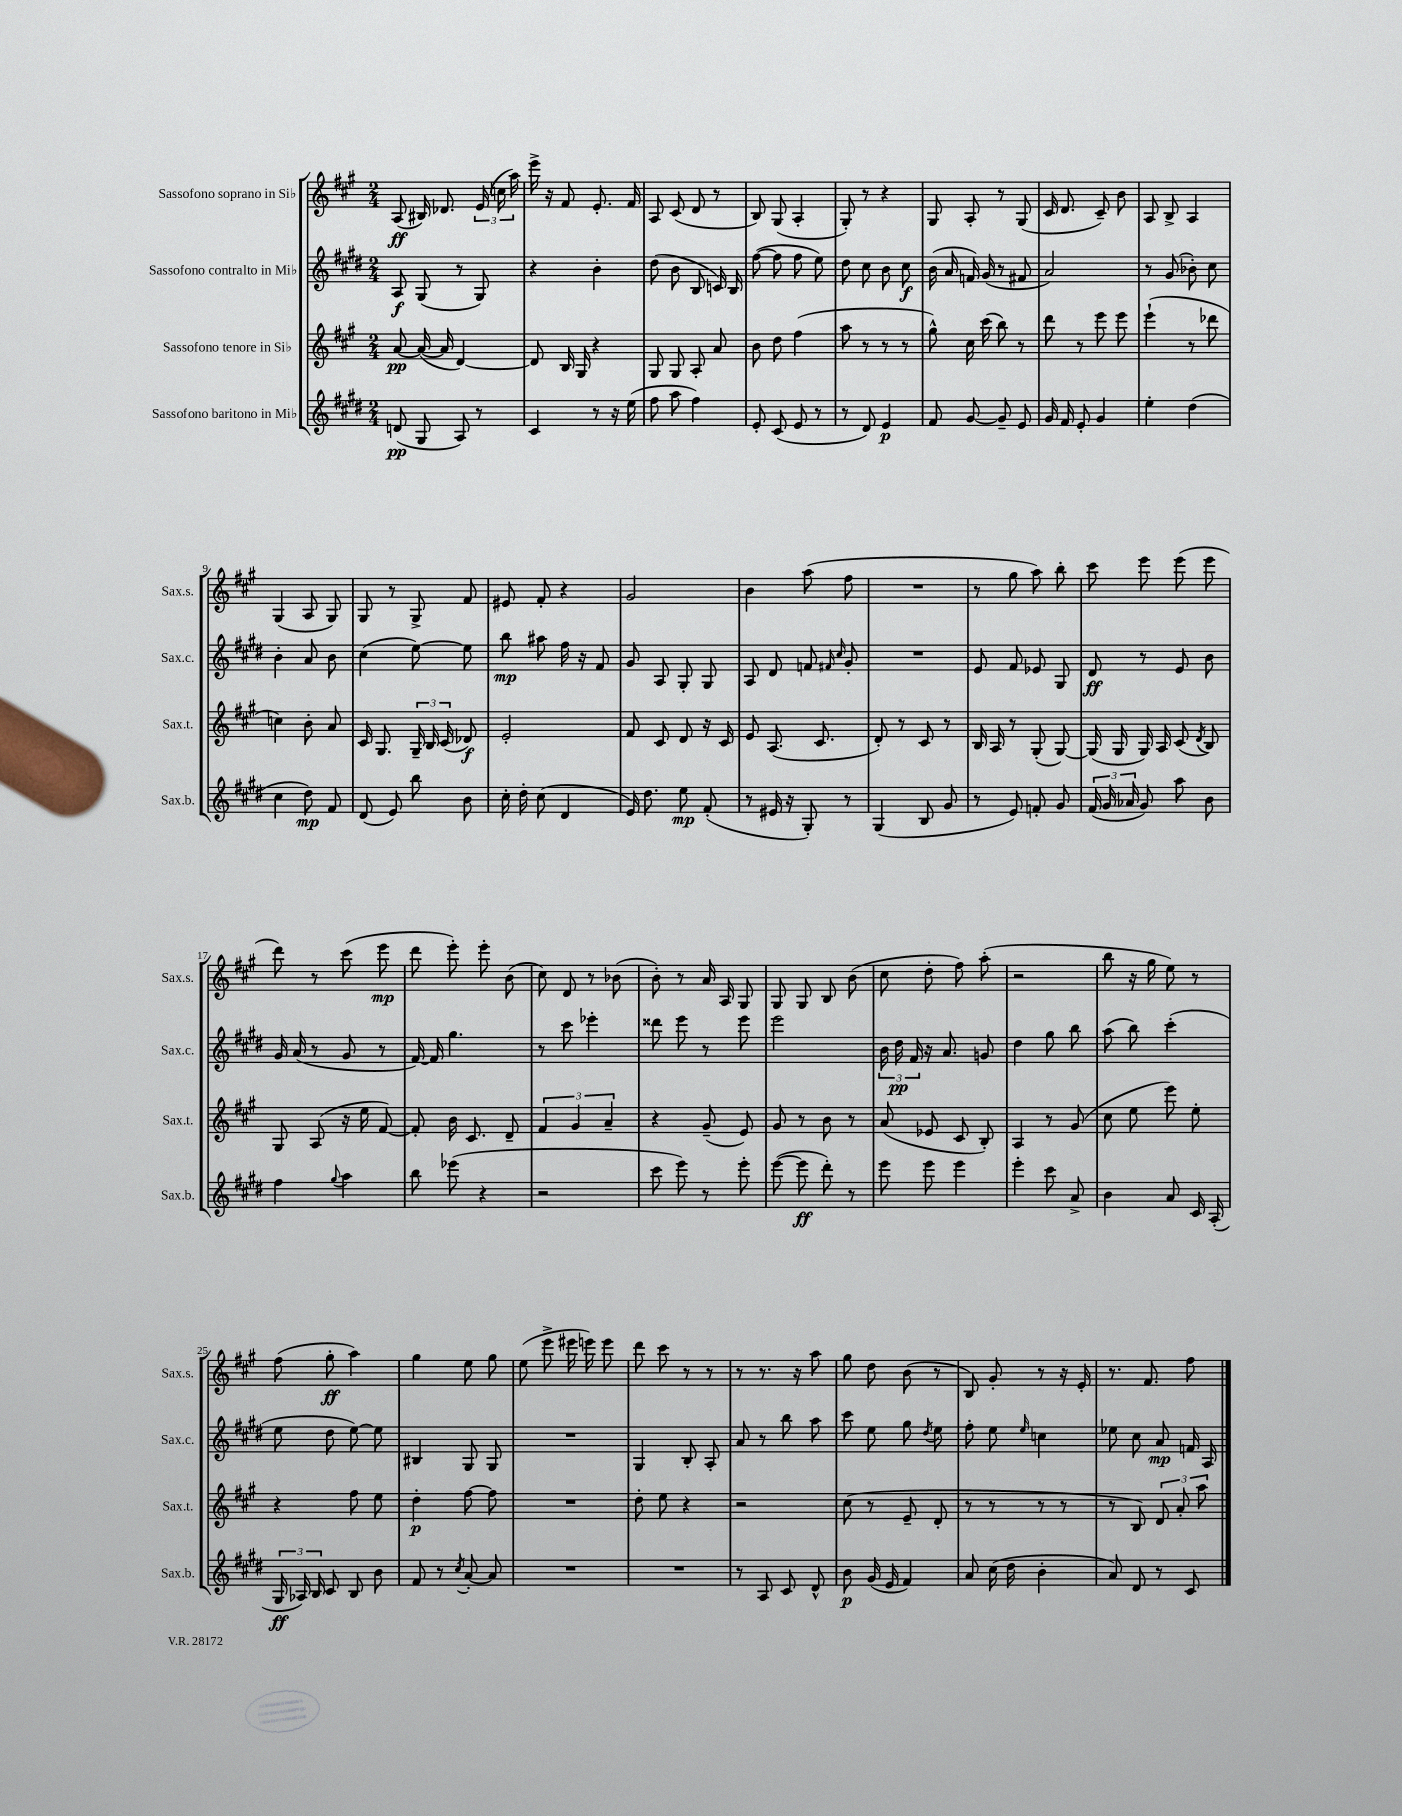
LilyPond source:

<<
\new StaffGroup <<
\new Staff = "s0" \with { instrumentName = "Sassofono soprano in Sib" shortInstrumentName = "Sax.s." } {
    \clef treble \key a \major \numericTimeSignature \time 2/4
    \autoBeamOff a8\ff( bis16) des'8. \tuplet 3/2 { e'16( c''16 a''16) } |
    e'''16-> r16 fis'8 e'8.-. fis'16 |
    a8 cis'8( d'8 r8 |
    b8) gis8( a4-. |
    gis8-.) r8 r4 |
    gis8 a8-. r8 gis8( |
    cis'16 d'8. cis'8--) b'8 |
    a8 b8-> a4 |
    gis4( a8 gis8) |
    gis8 r8 gis8-> fis'8 |
    eis'8 fis'8-. r4 |
    gis'2 |
    b'4 a''8( fis''8 |
    R2 |
    r8 gis''8 a''8) b''8-. |
    cis'''8 e'''8 e'''8( e'''8 |
    d'''8) r8 cis'''8( e'''8\mp |
    d'''8 e'''8-.) e'''8-. b'8( |
    cis''8) d'8 r8 bes'8( |
    b'8-.) r8 a'16 a16 gis8 |
    gis8 gis8 b8 b'8( |
    cis''8 d''8-. fis''8) a''8-.( |
    r2 |
    b''8 r16 gis''16 e''8) r8 |
    fis''8( gis''8-.\ff a''4) |
    gis''4 e''8 gis''8 |
    e''8( e'''8-> eis'''16 e'''16) e'''8 |
    d'''8 cis'''8 r8 r8 |
    r8 r8. r16 a''8 |
    gis''8 d''8 b'8( r8 |
    b8) gis'8-. r8 r16 e'16-. |
    r8. fis'8. fis''8 \bar "|." |
}
\new Staff = "s1" \with { instrumentName = "Sassofono contralto in Mib" shortInstrumentName = "Sax.c." } {
    \clef treble \key e \major \numericTimeSignature \time 2/4
    \autoBeamOff a8\f gis8( r8 gis8) |
    r4 b'4-. |
    dis''8( b'8 b8 c'16) b16 |
    fis''8~( fis''8 fis''8 e''8) |
    dis''8 cis''8 b'8 cis''8\f |
    b'16( a'16 f'16) gis'16( r8 fis'8 |
    a'2) |
    r8 gis'8( bes'8-.) cis''8 |
    b'4-. a'8 b'8 |
    cis''4( e''8~) e''8 |
    b''8\mp ais''8 fis''16 r16 fis'8 |
    gis'8 a8 gis8-. gis8 |
    a8 dis'8 f'8 \grace { fis'16 cis''16 } gis'8-. |
    R2 |
    e'8 fis'8 ees'8 gis8 |
    dis'8\ff r8 e'8 b'8 |
    gis'16 a'16( r8 gis'8 r8 |
    fis'16~) fis'16 gis''4. |
    r8 cis'''8 ees'''4-. |
    disis'''8 e'''8 r8 e'''8 |
    e'''2 |
    \tuplet 3/2 { b'16 dis''16\pp fis'16 } r16 a'8. g'8 |
    dis''4 gis''8 b''8 |
    a''8( b''8) cis'''4-.( |
    e''8 dis''8 e''8~) e''8 |
    bis4 gis8 gis8 |
    R2 |
    gis4 b8-. a8-. |
    a'8 r8 b''8 a''8 |
    cis'''8 e''8 gis''8 \acciaccatura { dis''8 } e''8 |
    fis''8-. e''8 \grace { e''16 } c''4 |
    ees''8 cis''8 a'8\mp f'16 a16 \bar "|." |
}
\new Staff = "s2" \with { instrumentName = "Sassofono tenore in Sib" shortInstrumentName = "Sax.t." } {
    \clef treble \key a \major \numericTimeSignature \time 2/4
    \autoBeamOff a'8~\pp a'16~( a'16 d'4~) |
    d'8 b16 gis16 r4 |
    gis8 gis8 a8-. a'8 |
    b'8 d''8 fis''4( |
    a''8 r8 r8 r8 |
    gis''8-^) cis''16 cis'''16( b''8) r8 |
    d'''8 r8 e'''8 e'''8 |
    e'''4-!( r8 des'''8 |
    c''4) b'8-. a'8 |
    cis'16 gis8. \tuplet 3/2 { gis16-- b16 cis'16( } des'8\f) |
    e'2-. |
    fis'8 cis'8 d'8 r16 cis'16 |
    e'8 a8.( cis'8. |
    d'8-.) r8 cis'8 r8 |
    b16 a16 r8 gis8-.( gis8~) |
    gis16( gis16 gis16) a16 cis'8( \acciaccatura { d'8 } b8) |
    gis8 a8( r16 e''16 fis'8~) |
    fis'8-. b'16 cis'8. d'8-- |
    \tuplet 3/2 { fis'4 gis'4 a'4-- } |
    r4 gis'8--( e'8) |
    gis'8 r8 b'8 r8 |
    a'8( ees'8 cis'8 b8-.) |
    a4 r8 gis'8( |
    cis''8 e''8 e'''8) e''8-. |
    r4 fis''8 e''8 |
    d''4-.\p fis''8~ fis''8 |
    R2 |
    d''8-. e''8 r4 |
    r2 |
    cis''8( r8 e'8-- d'8-. |
    r8 r8 r8 r8 |
    r8 b8) \tuplet 3/2 { d'8 a'8-. a''8 } \bar "|." |
}
\new Staff = "s3" \with { instrumentName = "Sassofono baritono in Mib" shortInstrumentName = "Sax.b." } {
    \clef treble \key e \major \numericTimeSignature \time 2/4
    \autoBeamOff d'8\pp( gis8 a8) r8 |
    cis'4 r8 r16 e''16( |
    fis''8 a''8 fis''4) |
    e'8-. cis'8( e'8 r8 |
    r8 dis'8) e'4\p |
    fis'8 gis'8~ gis'8-- e'8 |
    gis'16 fis'16 e'8-. gis'4 |
    e''4-. dis''4( |
    cis''4 dis''8\mp) fis'8 |
    dis'8( e'8) b''8 b'8 |
    cis''16-. dis''16-. cis''8( dis'4 |
    e'16) dis''8. e''8\mp fis'8-.( |
    r8 eis'16 r16 gis8-.) r8 |
    gis4( b8 gis'8 |
    r8 e'8) f'8-. gis'8 |
    \tuplet 3/2 { fis'16( gis'16 aes'16 } gis'8) a''8 b'8 |
    fis''4 \appoggiatura { gis''8 } a''4 |
    b''8 ees'''8( r4 |
    r2 |
    cis'''8 e'''8) r8 e'''8-. |
    e'''8~( e'''8\ff dis'''8-.) r8 |
    e'''8 e'''8 e'''4 |
    e'''4-. cis'''8 a'8-> |
    b'4 a'8 cis'16 a16-.( |
    \tuplet 3/2 { gis16\ff aes16) b16 } cis'8 b8 b'8 |
    fis'8 r8 \acciaccatura { cis''8 } a'8~-. a'8 |
    R2 |
    R2 |
    r8 a8 cis'8 dis'8-^ |
    b'8\p gis'16( e'16 fis'4) |
    a'8 cis''16( dis''16 b'4-. |
    a'8) dis'8 r8 cis'8 \bar "|." |
}
>>
>>
